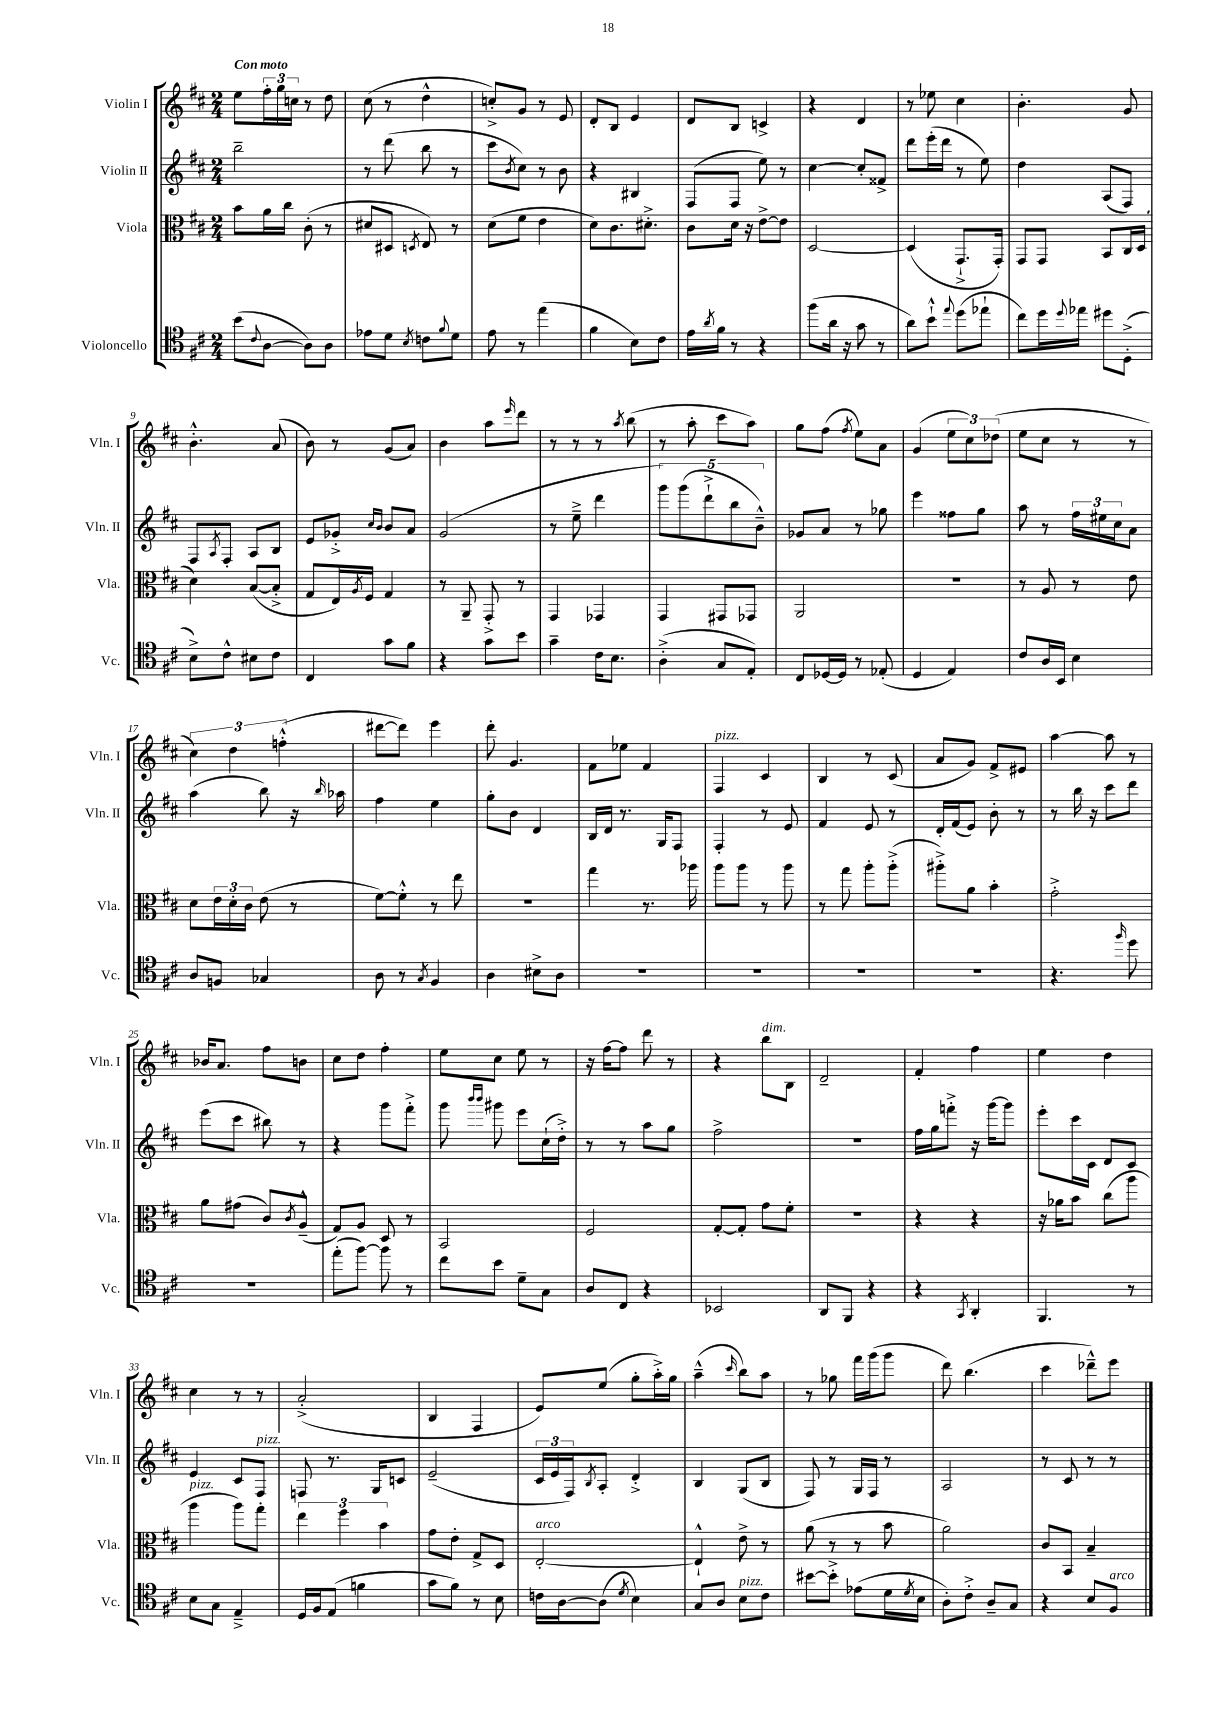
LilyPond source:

<<
\new StaffGroup <<
\new Staff = "s0" \with { instrumentName = "Violin I" shortInstrumentName = "Vln. I" } {
    \clef treble \key d \major \numericTimeSignature \time 2/4 \tempo "Con moto"
    e''8 \tuplet 3/2 { fis''16-. g''16 c''16 } r8 d''8 |
    cis''8( r8 d''4-^ |
    c''8-.->) g'8 r8 e'8 |
    d'8-. b8 e'4 |
    d'8 b8 c'4-> |
    r4 d'4 |
    r8 ees''8 cis''4 |
    b'4.-. g'8 |
    b'4.-.-^ a'8( |
    b'8) r8 g'8( a'8) |
    b'4 a''8 \grace { e'''16 } d'''8 |
    r8 r8 r8 \acciaccatura { a''8 } b''8( |
    r8 a''8-. cis'''8 a''8) |
    g''8 fis''8( \acciaccatura { fis''8 } e''8) a'8 |
    g'4( \tuplet 3/2 { e''8 cis''8) des''8( } |
    e''8 cis''8 r8 r8 |
    \tuplet 3/2 { cis''4) d''4 f''4-.-^( } |
    dis'''8~ dis'''8) e'''4 |
    d'''8-. g'4. |
    fis'8 ees''8 fis'4 |
    fis4^\markup { \italic "pizz." } cis'4 |
    b4 r8 cis'8( |
    a'8 g'8) fis'8-> eis'8 |
    a''4~ a''8 r8 |
    bes'16 a'8. fis''8 b'8 |
    cis''8 d''8 fis''4-. |
    e''8 cis''8 e''8 r8 |
    r16 fis''16~ fis''8 d'''8 r8 |
    r4 b''8^\markup { \italic "dim." } b8 |
    d'2-- |
    fis'4-. fis''4 |
    e''4 d''4 |
    cis''4 r8 r8 |
    a'2-.->( |
    b4 fis4 |
    e'8) e''8( g''8-. a''16-.->) g''16 |
    a''4---^( \grace { cis'''16 } b''8) a''8 |
    r8 ges''8 fis'''16 g'''16( g'''8 |
    d'''8) b''4.( |
    cis'''4 des'''8---^) e'''8 \bar "|." |
}
\new Staff = "s1" \with { instrumentName = "Violin II" shortInstrumentName = "Vln. II" } {
    \clef treble \key d \major \numericTimeSignature \time 2/4
    b''2-- |
    r8 d'''8( b''8 r8 |
    cis'''8 \acciaccatura { b'8 } cis''8) r8 b'8 |
    r4 bis4 |
    fis8( fis8 e''8) r8 |
    cis''4~ cis''8-. fisis'8-> |
    d'''8 e'''16-.( d'''16 r8 e''8) |
    d''4 a8( fis8) |
    fis8 \acciaccatura { a8 } fis8-. a8 b8 |
    e'8 ges'8-.-> \grace { cis''16 b'16 } b'8 a'8 |
    g'2( |
    r8 e''8---> d'''4 |
    \tuplet 5/4 { g'''8) g'''8( d'''8-!-> b''8 b'8---^) } |
    ges'8 a'8 r8 ges''8 |
    e'''4 fisis''8 g''8 |
    a''8 r8 \tuplet 3/2 { fis''16 eis''16 cis''16 } a'8 |
    a''4( b''8) r16 \grace { b''16 } aes''16 |
    fis''4 e''4 |
    g''8-. b'8 d'4 |
    b16 d'16 r8. g16 fis8 |
    fis4-. r8 e'8 |
    fis'4 e'8 r8 |
    d'16-. fis'16( e'8) b'8-. r8 |
    r8 b''16 r16 cis'''8 d'''8 |
    e'''8( cis'''8 bis''8) r8 |
    r4 g'''8 fis'''8-.-> |
    g'''8 \grace { b'''16 b'''16 } gis'''8 e'''8 cis''16-!( d''16-.->) |
    r8 r8 a''8 g''8 |
    fis''2-> |
    R2 |
    fis''16 g''16 f'''8-.-> r16 g'''16~ g'''8 |
    e'''8-. cis'''16 cis'16 d'8 cis'8 |
    e'4 cis'8 fis8^\markup { \italic "pizz." } |
    f8 r8. g16 c'8 |
    e'2--( |
    \tuplet 3/2 { cis'16 e'16 fis16) } \acciaccatura { b8 } a8-. d'4-.-> |
    b4 g8( b8 |
    fis8) r8 g16 fis16 r8 |
    a2 |
    r8 cis'8 r8 r8 \bar "|." |
}
\new Staff = "s2" \with { instrumentName = "Viola" shortInstrumentName = "Vla." } {
    \clef alto \key d \major \numericTimeSignature \time 2/4
    b'8 a'16 cis''16 cis'8-.( r8 |
    dis'8 dis8 \acciaccatura { d8 } e8) r8 |
    d'8( fis'8 e'4 |
    d'8) cis'8. dis'8.-.-> |
    cis'8 d'16 r16 e'8~-> e'8 |
    d2~ |
    d4( g,8.-!-> g,16-.) |
    g,8 g,8 b,8 cis16 d16( |
    d'4) b8~( b8-.-> |
    g8 e16) \acciaccatura { a8 } fis16 g4 |
    r8 a,8-- g,8-.-> r8 |
    g,4 ges,4 |
    g,4 gis,8 ges,8 |
    a,2 |
    R2 |
    r8 a8 r8 e'8 |
    d'8 \tuplet 3/2 { e'16 d'16-. cis'16 } e'8( r8 |
    fis'8~) fis'8-.-^ r8 e''8 |
    R2 |
    g''4 r8. aes''16 |
    a''8 a''8 r8 a''8 |
    r8 g''8 a''8-. a''8-.->( |
    ais''8-.->) a'8 b'4-. |
    g'2-.-> |
    a'8 gis'8( cis'8) \acciaccatura { cis'8 } a8---^( |
    g8) a8 d8 r8 |
    b,2 |
    fis2 |
    g8~-. g8-. g'8 fis'8-. |
    r2 |
    r4 r4 |
    r16 aes'16 b'8 cis''8( a''8 |
    a''4^\markup { \italic "pizz." } a''8) g''8-. |
    \tuplet 3/2 { e''4 fis''4 b'4 } |
    g'8 e'8-. g8-> d8 |
    e2~-.^\markup { \italic "arco" } |
    e4-!-^ e'8-> r8 |
    a'8( r8 r8 b'8 |
    a'2) |
    cis'8 b,8 b4-- \bar "|." |
}
\new Staff = "s3" \with { instrumentName = "Violoncello" shortInstrumentName = "Vc." } {
    \clef tenor \key d \major \numericTimeSignature \time 2/4
    b'8( \appoggiatura { cis'8 } a8~ a8) a8 |
    ees'8 d'8 \acciaccatura { b8 } c'8 \appoggiatura { fis'8 } d'8 |
    e'8 r8 e''4( |
    fis'4 b8) cis'8 |
    e'16 \acciaccatura { a'8 } fis'16 r8 r4 |
    fis''8( a'16 r16 g'8 r8 |
    a'8) b'8-!-^ \appoggiatura { e''8 } d''8( ees''8-! |
    cis''8) d''16 \appoggiatura { d''8 } ees''16 dis''8 d8-.->( |
    b8->) cis'8-^ bis8 cis'8 |
    cis4 g'8 fis'8 |
    r4 g'8 b'8 |
    g'4-- cis'16 b8. |
    a4-.->( g8 e8-.) |
    cis8 des16~ des16 r8 ees8-.( |
    d4 e4) |
    cis'8 a16 b,16 b4 |
    a8 f8 ges4 |
    a8 r8 \acciaccatura { g8 } fis4 |
    a4 bis8-> a8 |
    r2 |
    R2 |
    R2 |
    R2 |
    r4. \grace { fis''16 } d''8 |
    r2 |
    e''8-.( fis''8~) fis''8 r8 |
    cis''8 b'8 d'8-- g8 |
    a8 cis8 r4 |
    bes,2 |
    a,8 fis,8 r4 |
    r4 \acciaccatura { g,8 } a,4-. |
    fis,4. r8 |
    b8 g8 e4---> |
    d16 fis16 e8( f'4 |
    g'8 fis'8) r8 b8 |
    c'16 a16~ a8( \acciaccatura { d'8 } b4) |
    g8 a8 b8^\markup { \italic "pizz." } cis'8 |
    bis'8~ bis'8-.-> ees'8( d'16 \acciaccatura { d'8 } b16 |
    a8-.) cis'8-.-> a8-- g8 |
    r4 b8 fis8^\markup { \italic "arco" } \bar "|." |
}
>>
>>
